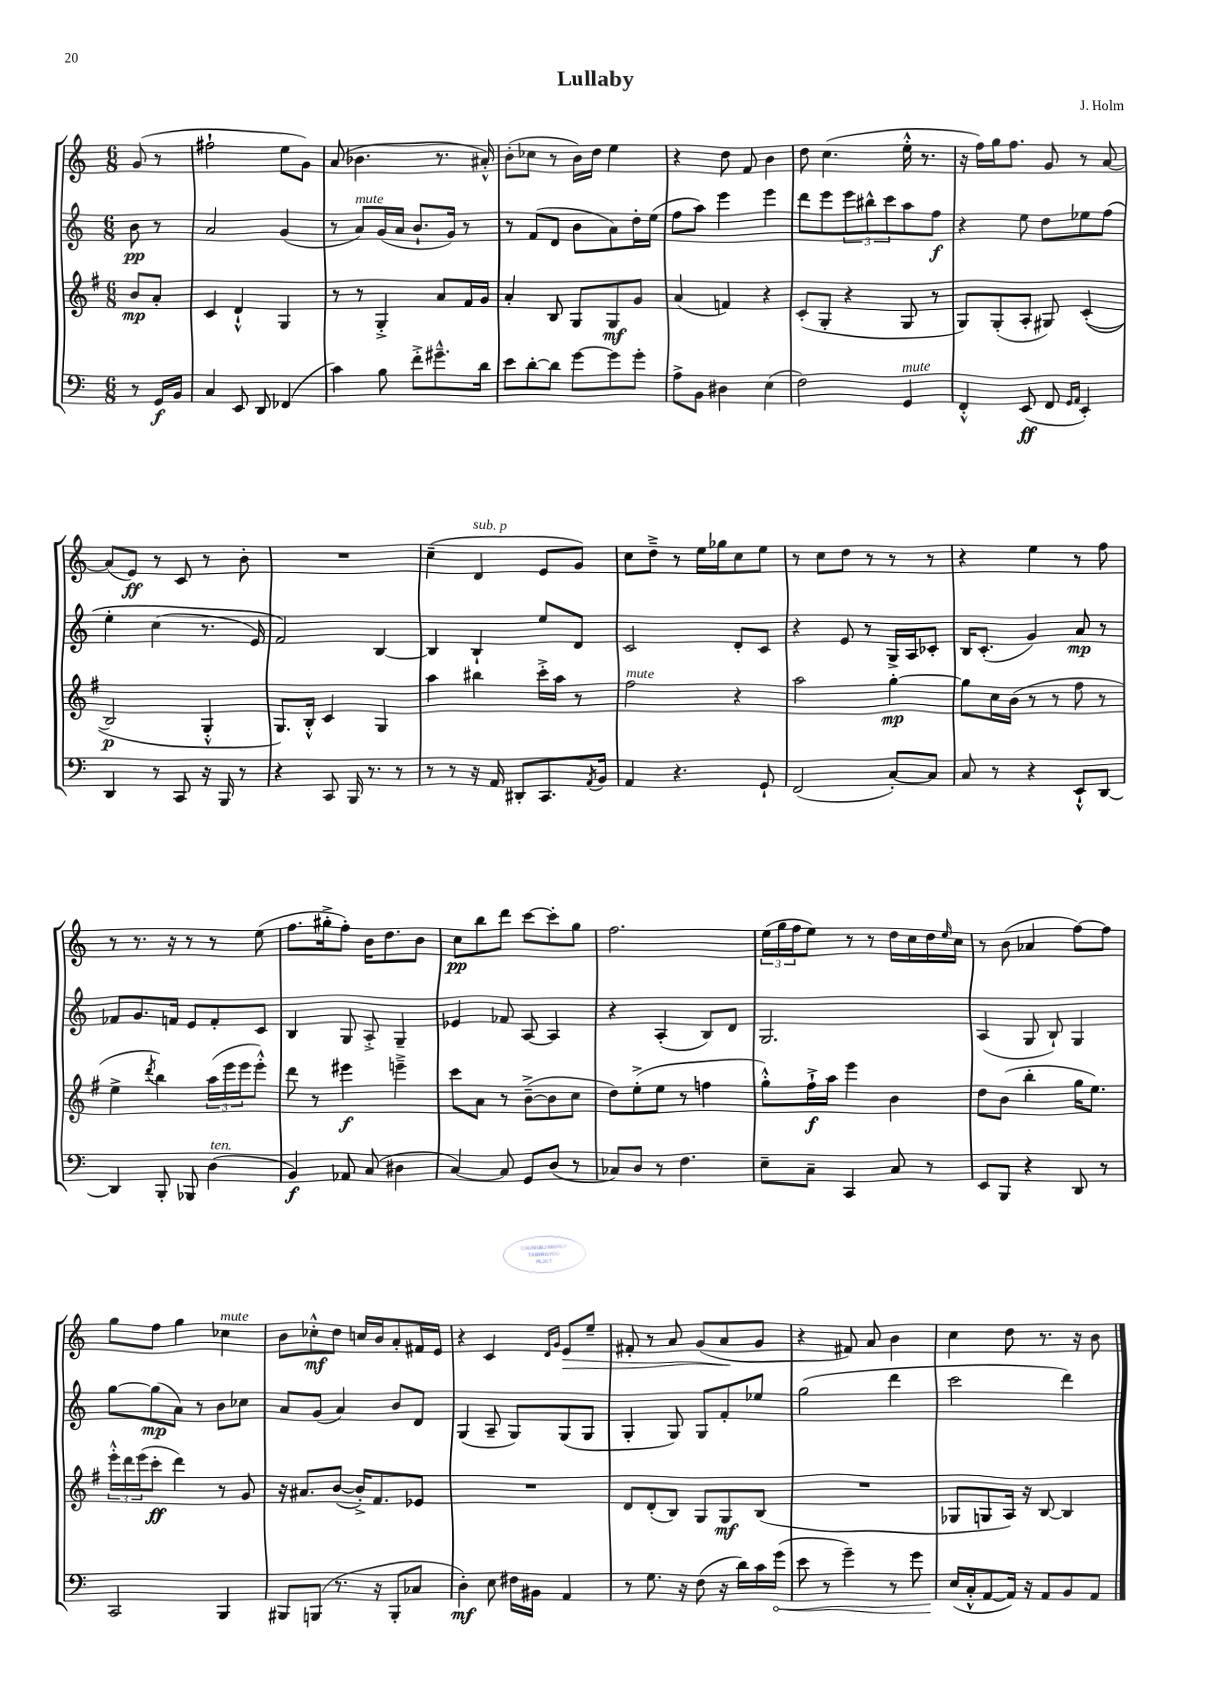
\header { title = "Lullaby" composer = "J. Holm" }
<<
\new StaffGroup <<
\new Staff = "s0" {
    \clef treble \key c \major \numericTimeSignature \time 6/8 \partial 4
    g'8( r8 |
    fis''2-! e''8 g'8) |
    a'8( bes'4. r8. ais'16-.-^) |
    b'8-.( ces''8 r8 b'16) d''16 e''4 |
    r4 d''8 f'8 b'4 |
    d''8 c''4.( e''16-.-^ r8. |
    r16 f''16) g''16 f''8. g'8 r8 a'8~ |
    a'8( e'8\ff) r8 c'8 r8 b'8-. |
    R2. |
    c''4--( d'4^\markup { \italic "sub. p" } e'8 g'8) |
    c''8 d''8---> r8 e''16 ges''16 c''8 e''8 |
    r8 c''8 d''8 r8 r8 r8 |
    r4 e''4 r8 f''8 |
    r8 r8. r16 r8 r8 e''8( |
    f''8. gis''16-.-> f''8-.) b'16 d''8. b'8 |
    c''8\pp b''8 d'''8 c'''8~ c'''8-. g''8 |
    f''2. |
    \tuplet 3/2 { e''16( g''16 f''16 } e''8) r8 r8 d''16 c''16 d''16 \grace { e''16 } c''16 |
    r8 b'8( aes'4 f''8~) f''8 |
    g''8 f''8 g''4 ces''4^\markup { \italic "mute" } |
    b'8 ces''8-.-^\mf d''8 c''16 b'16 a'8-. fis'16 e'16 |
    r4 c'4 \grace { d'16 g'16 } e'8\> e''8-- |
    fis'8-. r8 a'8 g'8( a'8\! g'8 |
    r4 fis'8) a'8 b'4 |
    c''4 d''8 r8. r16 b'8 \bar "|." |
}
\new Staff = "s1" {
    \clef treble \key c \major \numericTimeSignature \time 6/8 \partial 4
    b'8\pp r8 |
    a'2 g'4( |
    r8 a'8^\markup { \italic "mute" }) g'16( a'16 b'8.-! g'16) r8 |
    r8 f'8( d'8 b'8 a'8) d''16-. e''16( |
    f''8 a''8) e'''4 e'''4 |
    d'''8 e'''8 \tuplet 3/2 { e'''8 bis''8-^ c'''8 } a''8 f''8\f |
    r4 e''8 d''8 ees''8 f''8\( |
    e''4-. c''4( r8. e'16) |
    f'2\) b4~ |
    b4 b4-! e''8 d'8 |
    c'2 d'8-. c'8 |
    r4 e'8 r8 g16-> a16 ces'8-. |
    b16 c'8.-.( g'4) a'8\mp r8 |
    fes'8 g'8. f'16 e'8 f'8-. c'8 |
    b4 g8 a8-.-> g4-- |
    ees'4 fes'8 a8~ a4 |
    r4 a4-.( b8) d'8 |
    g2. |
    a4( g8 b8-!) g4 |
    g''8~ g''8\mp( a'8) r8 b'8 ces''8 |
    a'8 g'8( a'4) b'8 d'8 |
    g4( a8-- g8) g8( g8 |
    g4-. g8) g8 f'8-. ees''8 |
    g''2( d'''4 |
    c'''2 d'''4) \bar "|." |
}
\new Staff = "s2" {
    \clef treble \key g \major \numericTimeSignature \time 6/8 \partial 4
    b'8\mp a'8-. |
    c'4 d'4-!-^ g4 |
    r8 r8 g4-.-> a'8 fis'16 g'16 |
    a'4-. b8 g8 g8\mf g'8 |
    a'4( f'4) r4 |
    c'8-.( g8-. r4 g8 r8 |
    g8) g8-.( a8-. gis8) c'4-.(\( |
    b2\p) g4-.-^ |
    g8.\) b16-.-^ c'4 g4 |
    a''4 bis''4 c'''16-.-> a''16 r8 |
    fis''2^\markup { \italic "mute" } r4 |
    a''2 g''4~-.\mp |
    g''8 c''16 b'16( r8 r8 fis''8 r8 |
    e''4-> \acciaccatura { d'''8 } b''4) \tuplet 3/2 { a''16( e'''16 e'''16 } e'''8-.-^) |
    d'''8 r8 eis'''4\f e'''4---> |
    c'''8 a'8 r8 b'8~--->( b'8 c''8 |
    d''8) e''8-.->( e''8 r8 f''4 |
    g''8-.-^) fis''16-!->\f a''16 e'''4 b'4 |
    d''8 b'8( b''4-. g''16 e''8.) |
    \tuplet 3/2 { e'''16-.-^ d'''16 e'''16( } c'''8-.\ff d'''4) r8 g'8 |
    r16 ais'8. b'8~( b'16-.->) fis'8. ees'8 |
    R2. |
    d'8 d'8-.( b8) g8 g8\mf b8( |
    R2. |
    ges8 g8 a16) r16 b8~ b4 \bar "|." |
}
\new Staff = "s3" {
    \clef bass \key c \major \numericTimeSignature \time 6/8 \partial 4
    r8 g,16\f b,16 |
    c4 e,8 d,8 fes,4( |
    c'4) b8 f'8-.-> gis'8.---^ d'16 |
    e'8 d'8~-. d'8 g'8~ g'8 g'8-. |
    a8-> b,8 dis4 e4( |
    f2) g,4^\markup { \italic "mute" } |
    f,4-.-^ e,8\ff( f,8 \grace { g,16 a,16 } e,4-.) |
    d,4 r8 c,8 r16 b,,16 r8 |
    r4 c,8 b,,16 r8. r8 |
    r8 r8 r16 a,16 dis,8-. c,8. \acciaccatura { a,8 } b,16 |
    a,4 r4. g,8-! |
    f,2( c8~-.) c8 |
    c8 r8 r4 e,8-!-^ d,8~ |
    d,4 b,,8-. bes,,8 d4^\markup { \italic "ten." }( |
    b,4\f) aes,8 c8( dis4 |
    c4~) c8 g,8 d8( r8 |
    ces8) d8 r8 f4. |
    e8-- c8-- c,4 c8 r8 |
    e,8 b,,8 r4 d,8 r8 |
    c,2 b,,4 |
    bis,,8 b,,8( r8. r16 b,,8-. ces8 |
    d4-.\mf) e8 fis16 bis,16 a,4 |
    r8 g8. r16 f8( r16 d'16) c'16 \once \override Hairpin.circled-tip = ##t g'16\<( |
    e'8 r8 g'4--) r8 g'8 |
    e16\!( c16-.-^ a,8~ a,16) r16 a,8 b,8 a,8 \bar "|." |
}
>>
>>
\layout { \context { \Score \remove "Bar_number_engraver" } }
